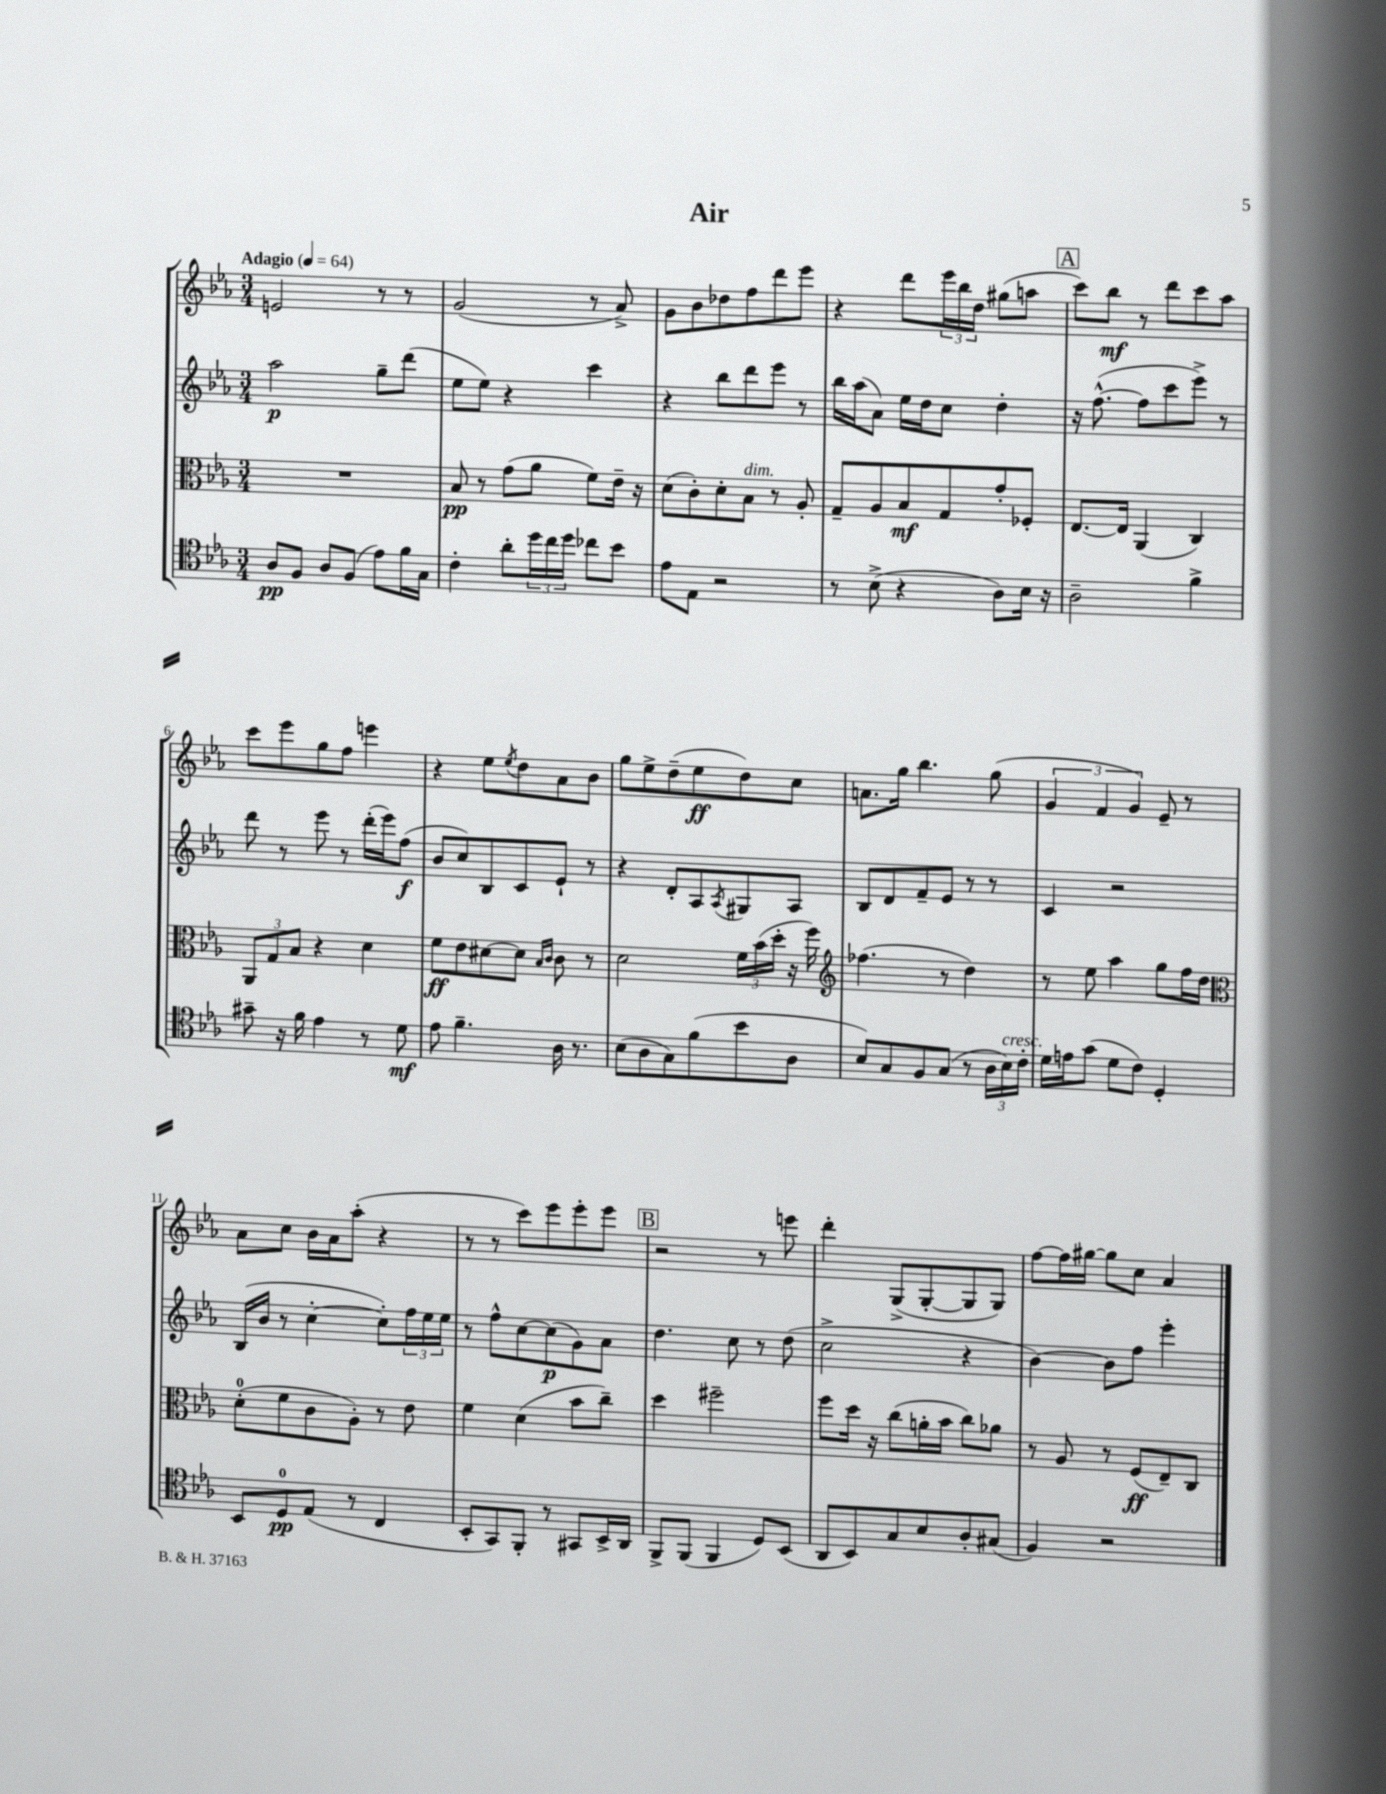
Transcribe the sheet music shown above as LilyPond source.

\header { title = "Air" }
<<
\new StaffGroup <<
\new Staff = "s0" {
    \clef treble \key ees \major \numericTimeSignature \time 3/4 \tempo "Adagio" 4 = 64
    e'2 r8 r8 |
    g'2( r8 aes'8->) |
    g'8 bes'8 des''8 f''8 d'''8 ees'''8 |
    r4 d'''8 \tuplet 3/2 { ees'''16 bes''16 d''16 } gis''8( a''8 |
    \mark \markup { \box "A" } c'''8) bes''8\mf r8 d'''8 c'''8 aes''8 |
    c'''8 ees'''8 g''8 f''8 e'''4 |
    r4 ees''8 \acciaccatura { ees''8 } d''8 aes'8 bes'8 |
    g''8 ees''8-> d''8--( ees''8\ff d''8) c''8 |
    a'8. g''16 bes''4. g''8( |
    \tuplet 3/2 { g'4 f'4 g'4) } ees'8-- r8 |
    aes'8 c''8 bes'16 aes'16 aes''8-.( r4 |
    r8 r8 c'''8) ees'''8 ees'''8-. ees'''8 |
    \mark \markup { \box "B" } r2 r8 e'''8 |
    d'''4-. g8->( g8~-. g8 g8) |
    f''8~ f''16 gis''16~ gis''8 c''8 aes'4 \bar "|." |
}
\new Staff = "s1" {
    \clef treble \key ees \major \numericTimeSignature \time 3/4
    aes''2\p g''8-- d'''8( |
    ees''8 ees''8) r4 c'''4 |
    r4 bes''8 d'''8 ees'''8 r8 |
    bes''16 aes''16( aes'8) ees''16 d''16 c''8 d''4-. |
    \mark \markup { \box "A" } r16 f''8.~-^( f''8 c'''8 ees'''8->) r8 |
    d'''8 r8 ees'''8 r8 d'''16-.( ees'''16) f''8\f( |
    bes'8 c''8) bes8 c'8 ees'8-! r8 |
    r4 d'8-. aes8 \acciaccatura { aes8 } gis8 aes8 |
    bes8 d'8 f'8-- ees'8 r8 r8 |
    c'4 r2 |
    bes16( bes'16 r8 c''4~-. c''8-.) \tuplet 3/2 { f''16 ees''16 ees''16 } |
    r8 f''8-^ c''8~ c''8\p( g'8) aes'8 |
    \mark \markup { \box "B" } d''4. c''8 r8 d''8( |
    c''2-> r4 |
    bes'4~) bes'8 f''8 ees'''4-. \bar "|." |
}
\new Staff = "s2" {
    \clef alto \key ees \major \numericTimeSignature \time 3/4
    R2. |
    bes8\pp r8 g'8( aes'8 f'8) ees'16-- r16 |
    d'8( c'8-.) d'8-. bes8^\markup { \italic "dim." } r8 aes8-. |
    g8-- aes8 bes8\mf g8 g'8-. fes8-. |
    \mark \markup { \box "A" } ees8.~ ees16 aes,4( c4) |
    \tuplet 3/2 { aes,8 g8 bes8 } r4 d'4 |
    f'8\ff ees'8 dis'8~ dis'8 \grace { bes16 c'16 } c'8 r8 |
    d'2 \tuplet 3/2 { f'16 bes'16( d''16-. } r16 f''16) |
    \clef treble fes''4.( r8 d''4) |
    r8 ees''8 aes''4 g''8 f''16 d''16 |
    \clef alto d'8-0-.( f'8 c'8 aes8-.) r8 ees'8 |
    f'4 d'4( bes'8 c''8--) |
    \mark \markup { \box "B" } d''4 fis''2-- |
    f''8 d''16 r16 c''8( a'16-. bes'16 c''8) aes'8 |
    r8 aes8 r8 f8\ff( ees8--) c8 \bar "|." |
}
\new Staff = "s3" {
    \clef tenor \key ees \major \numericTimeSignature \time 3/4
    aes8\pp f8 aes8 f8( ees'8) f'16 g16 |
    c'4-. aes'8-. \tuplet 3/2 { d''16 c''16 d''16 } ces''8 bes'8 |
    ees'8 ees8 r2 |
    r8 bes8->( r4 aes8) bes16 r16 |
    \mark \markup { \box "A" } aes2-- f'4-> |
    gis'8-- r16 f'16 ees'4 r8 d'8\mf |
    ees'8 f'4.-- aes16 r8. |
    bes8( aes8 g8) f'8( bes'8 aes8 |
    bes8) g8 f8 g8( r8 \tuplet 3/2 { aes16 bes16^\markup { \italic "cresc." }) c'16-. } |
    d'16 e'16 g'8( d'8 c'8) d4-. |
    bes,8 d8-0\pp ees8( r8 c4 |
    bes,8-. g,8) f,8-. r8 gis,8 bes,16-> aes,16 |
    \mark \markup { \box "B" } f,8-> f,8( f,4 d8) bes,8( |
    aes,8 bes,8) g8 bes8 aes8-. gis8( |
    f4) r2 \bar "|." |
}
>>
>>
